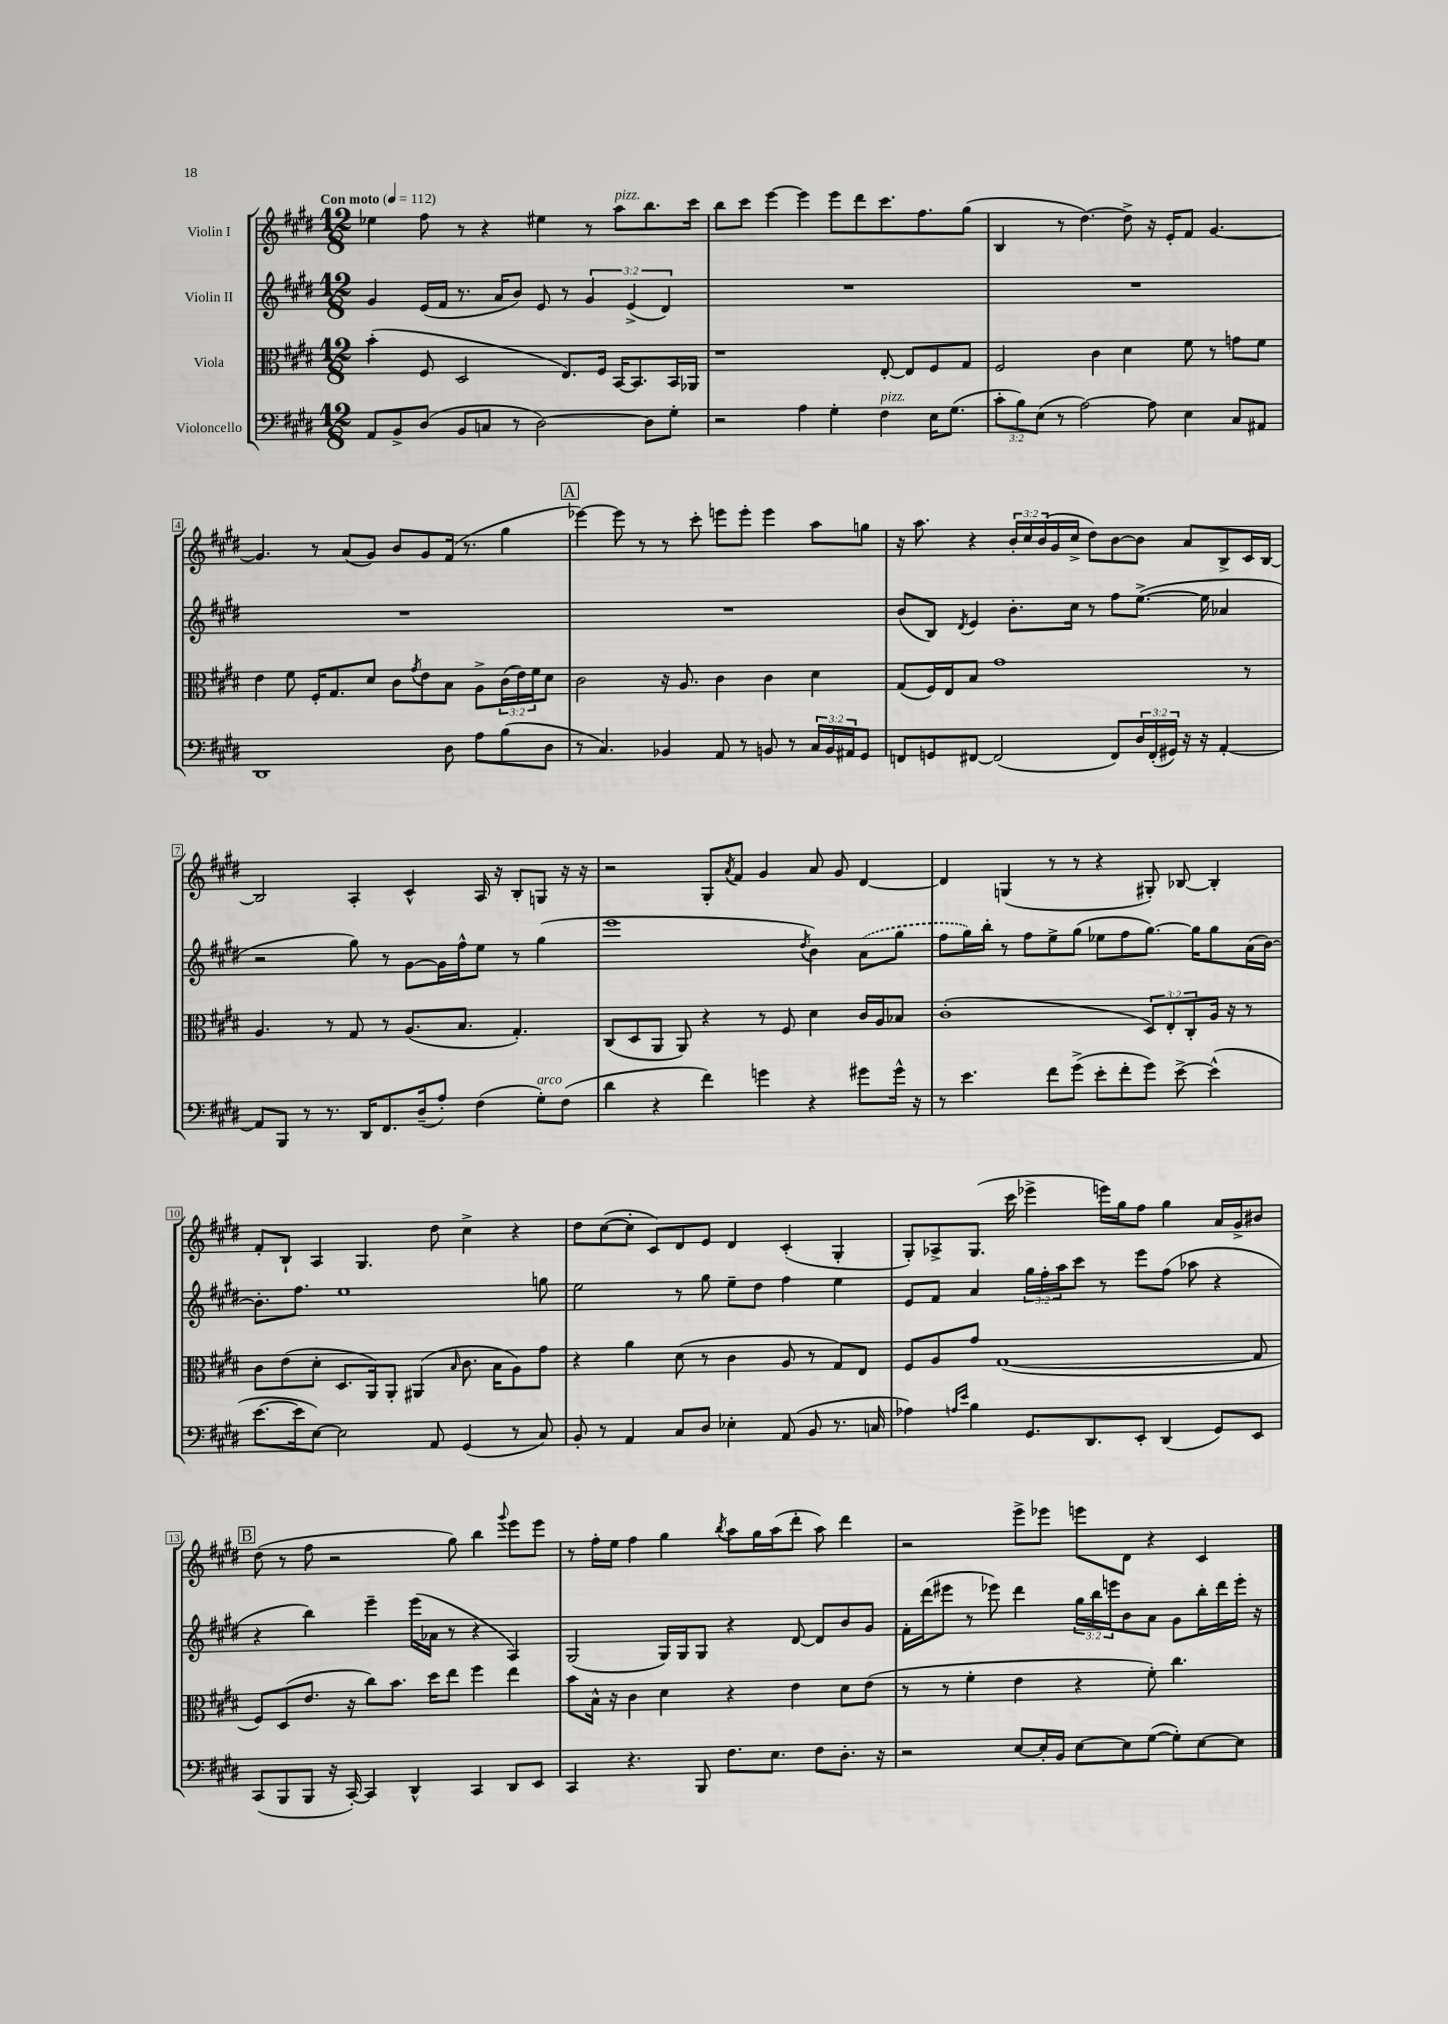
<<
\new StaffGroup <<
\new Staff = "s0" \with { instrumentName = "Violin I" } {
    \clef treble \key e \major \numericTimeSignature \time 12/8 \override Staff.TupletNumber.text = #tuplet-number::calc-fraction-text \tempo "Con moto" 4 = 112
    ees''4 fis''8 r8 r4 eis''4 r8 a''8^\markup { \italic "pizz." } b''8. cis'''16 |
    b''8 cis'''8 e'''4~ e'''4 e'''8 dis'''8 cis'''8. fis''8. gis''8( |
    b4 r8 dis''4.~) dis''8-> r16 e'16-. fis'8 gis'4.~ |
    gis'4. r8 a'8( gis'8) b'8 gis'8 fis'16( r8. gis''4 |
    \mark \markup { \box "A" } ees'''4~) ees'''8 r8 r8 cis'''8-. e'''8 e'''8-. e'''4 a''8 g''8 |
    r16 a''8. r4 \tuplet 3/2 { b'16-. cis''16 b'16( } gis'16 cis''16-> dis''8) b'8~ b'8 a'8 b8-> cis'16 b16~ |
    b2 a4-. cis'4-^ a16 r16 b8-. g8 r16 r16 |
    r2 gis8-. \acciaccatura { a'8 } fis'8 gis'4 a'8 gis'8 dis'4~ |
    dis'4 g4( r8 r8 r4 gis8-.) bes8~ bes4-. |
    fis'8-. b8-! a4 gis4. dis''8 cis''4-> r4 |
    dis''8 cis''8~( cis''8-. cis'8) dis'8 e'8 dis'4 cis'4-.( gis4-. |
    gis8-.) aes8-> gis8.( cis'''16 ees'''4-> e'''16) gis''16 fis''8 gis''4 a'16 gis'16-> bis'8 |
    \mark \markup { \box "B" } dis''8( r8 fis''8 r2 gis''8) b''4 \appoggiatura { gis'''8 } e'''8 e'''8 |
    r8 fis''16-. e''16 fis''4 gis''4 \acciaccatura { b''8 } a''8 gis''16 a''16( dis'''8-. a''8) dis'''4 |
    r2 e'''8-> ees'''8 e'''8 dis'8 r4 cis'4 \bar "|." |
}
\new Staff = "s1" \with { instrumentName = "Violin II" } {
    \clef treble \key e \major \numericTimeSignature \time 12/8 \override Staff.TupletNumber.text = #tuplet-number::calc-fraction-text
    gis'4 e'16( fis'16 r8. a'16 b'8) e'8 r8 \tuplet 3/2 { gis'4 e'4->( dis'4) } |
    R1. |
    R1. |
    R1. |
    \mark \markup { \box "A" } R1. |
    b'8( b8) \acciaccatura { dis'8 } e'4 b'8.-. cis''16 r8 fis''8 e''8.~->( e''16 aes'4 |
    r2 gis''8) r8 gis'8~ gis'16 fis''16-^ e''8 r8 gis''4( |
    e'''1 \acciaccatura { dis''8 } b'4) \once \slurDashed a'8( gis''8 |
    fis''8 gis''16) b''16-. r8 fis''8 e''8-> gis''8( ees''8 fis''8 gis''8.~) gis''16 gis''8 a'16( b'16~) |
    b'8.-. fis''8. e''1 g''8 |
    e''2 r8 gis''8 e''8-- dis''8 fis''4 e''4 |
    e'8 fis'8 a'4 \tuplet 3/2 { gis''16 fis''16-. a''16 } cis'''8 r8 e'''8 fis''8( aes''8 r4 |
    \mark \markup { \box "B" } r4 b''4) e'''4-- e'''16( aes'16 r8 r4 a4) |
    gis2( gis16) gis16 gis8 r4 dis'8~ dis'8 b'8 gis'8 |
    fis'16-. dis'''16( eis'''8 r8 ees'''8) dis'''4 \tuplet 3/2 { gis''16 b''16 e'''16 } b'8 a'8 gis'8 b''16-. dis'''16 e'''16-. r16 \bar "|." |
}
\new Staff = "s2" \with { instrumentName = "Viola" } {
    \clef alto \key e \major \numericTimeSignature \time 12/8 \override Staff.TupletNumber.text = #tuplet-number::calc-fraction-text
    b'4-.( fis8 dis2 e8.) fis16 b,16~ b,8. b,16 aes,16 |
    r1 e8~-. e8 fis8 gis8 |
    fis2 cis'4 dis'4 fis'8 r8 g'8 fis'8 |
    e'4 fis'8 fis16-. gis8. dis'8 cis'8 \acciaccatura { gis'8 } e'8 b8 a8-> \tuplet 3/2 { cis'16( e'16) fis'16 } dis'8 |
    \mark \markup { \box "A" } cis'2 r16 a8. cis'4 cis'4 dis'4 |
    gis8( fis16) e16 b8 gis'1 r8 |
    a4. r8 gis8 r8 a8.( b8. gis4.-.) |
    cis8( dis8 a,8 a,8) r4 r8 fis8 dis'4 cis'16 a16 bes8 |
    cis'1-.( \tuplet 3/2 { dis8) e8-. cis8-. } a16 r16 r8 |
    cis'8 e'8( dis'8-. dis8. a,16) a,8-. ais,4( \grace { b16 } cis'8. b16 a8) gis'8 |
    r4 a'4 dis'8( r8 cis'4 a8 r8 gis8) e8 |
    fis8 a8 gis'8 gis1~( gis8 |
    \mark \markup { \box "B" } fis8) dis8( e'8. r16 cis''8) b'8. dis''16 e''8 fis''4 e''4 |
    b'8 b16-^ r16 cis'4 dis'4 r4 e'4 dis'8 e'8( |
    r8 r8 fis'4-. e'4 r4 fis'8-.) cis''4. \bar "|." |
}
\new Staff = "s3" \with { instrumentName = "Violoncello" } {
    \clef bass \key e \major \numericTimeSignature \time 12/8 \override Staff.TupletNumber.text = #tuplet-number::calc-fraction-text
    a,8 b,8-> dis8( b,8 c8 r8 dis2~) dis8 gis8-. |
    r2 a4 gis4-. fis4^\markup { \italic "pizz." } e16 gis8.( |
    \tuplet 3/2 { cis'8-. b8) e8( } r8 a2~) a8 e4 cis8 ais,8 |
    dis,1 dis8 a8 b8( dis8 |
    \mark \markup { \box "A" } r8 cis4.) bes,4 a,8 r8 b,8 r8 \tuplet 3/2 { cis16 b,16 ais,16 } gis,8 |
    f,8 g,8 fis,8~ fis,2( fis,8) \tuplet 3/2 { dis16 fis,16-.( gis,16) } r16 r16 a,4~-. |
    a,8 b,,8 r8 r8. dis,16 fis,8. dis16--( a8-.) fis4( gis8-.^\markup { \italic "arco" }) fis8( |
    dis'4 r4 fis'4) g'4 r4 gis'8 gis'16-^ r16 |
    r8 e'4. fis'8 gis'8->( e'8-. fis'8-. gis'8) e'8~-> e'4-^( |
    e'8.~ e'16 e8~) e2 a,8 gis,4( r8 cis8) |
    b,8-. r8 a,4 cis8 dis8 ees4-. a,8( b,8 r8. c16 |
    aes4) \grace { a16 e'16 } b4 gis,8. dis,8. e,8-. dis,4( gis,8) e,8 |
    \mark \markup { \box "B" } cis,8( b,,8 b,,8 r16 cis,16~-.) cis,4 dis,4-^ cis,4 dis,8 e,8 |
    cis,4 r4. b,,8 fis8. e8. fis8 dis8.-. r16 |
    r2 e8~ e16-. b,16 e8~ e8 gis8~( gis8-.) e8~ e8 \bar "|." |
}
>>
>>
\layout { \context { \Score \override BarNumber.stencil = #(make-stencil-boxer 0.1 0.3 ly:text-interface::print) } }
